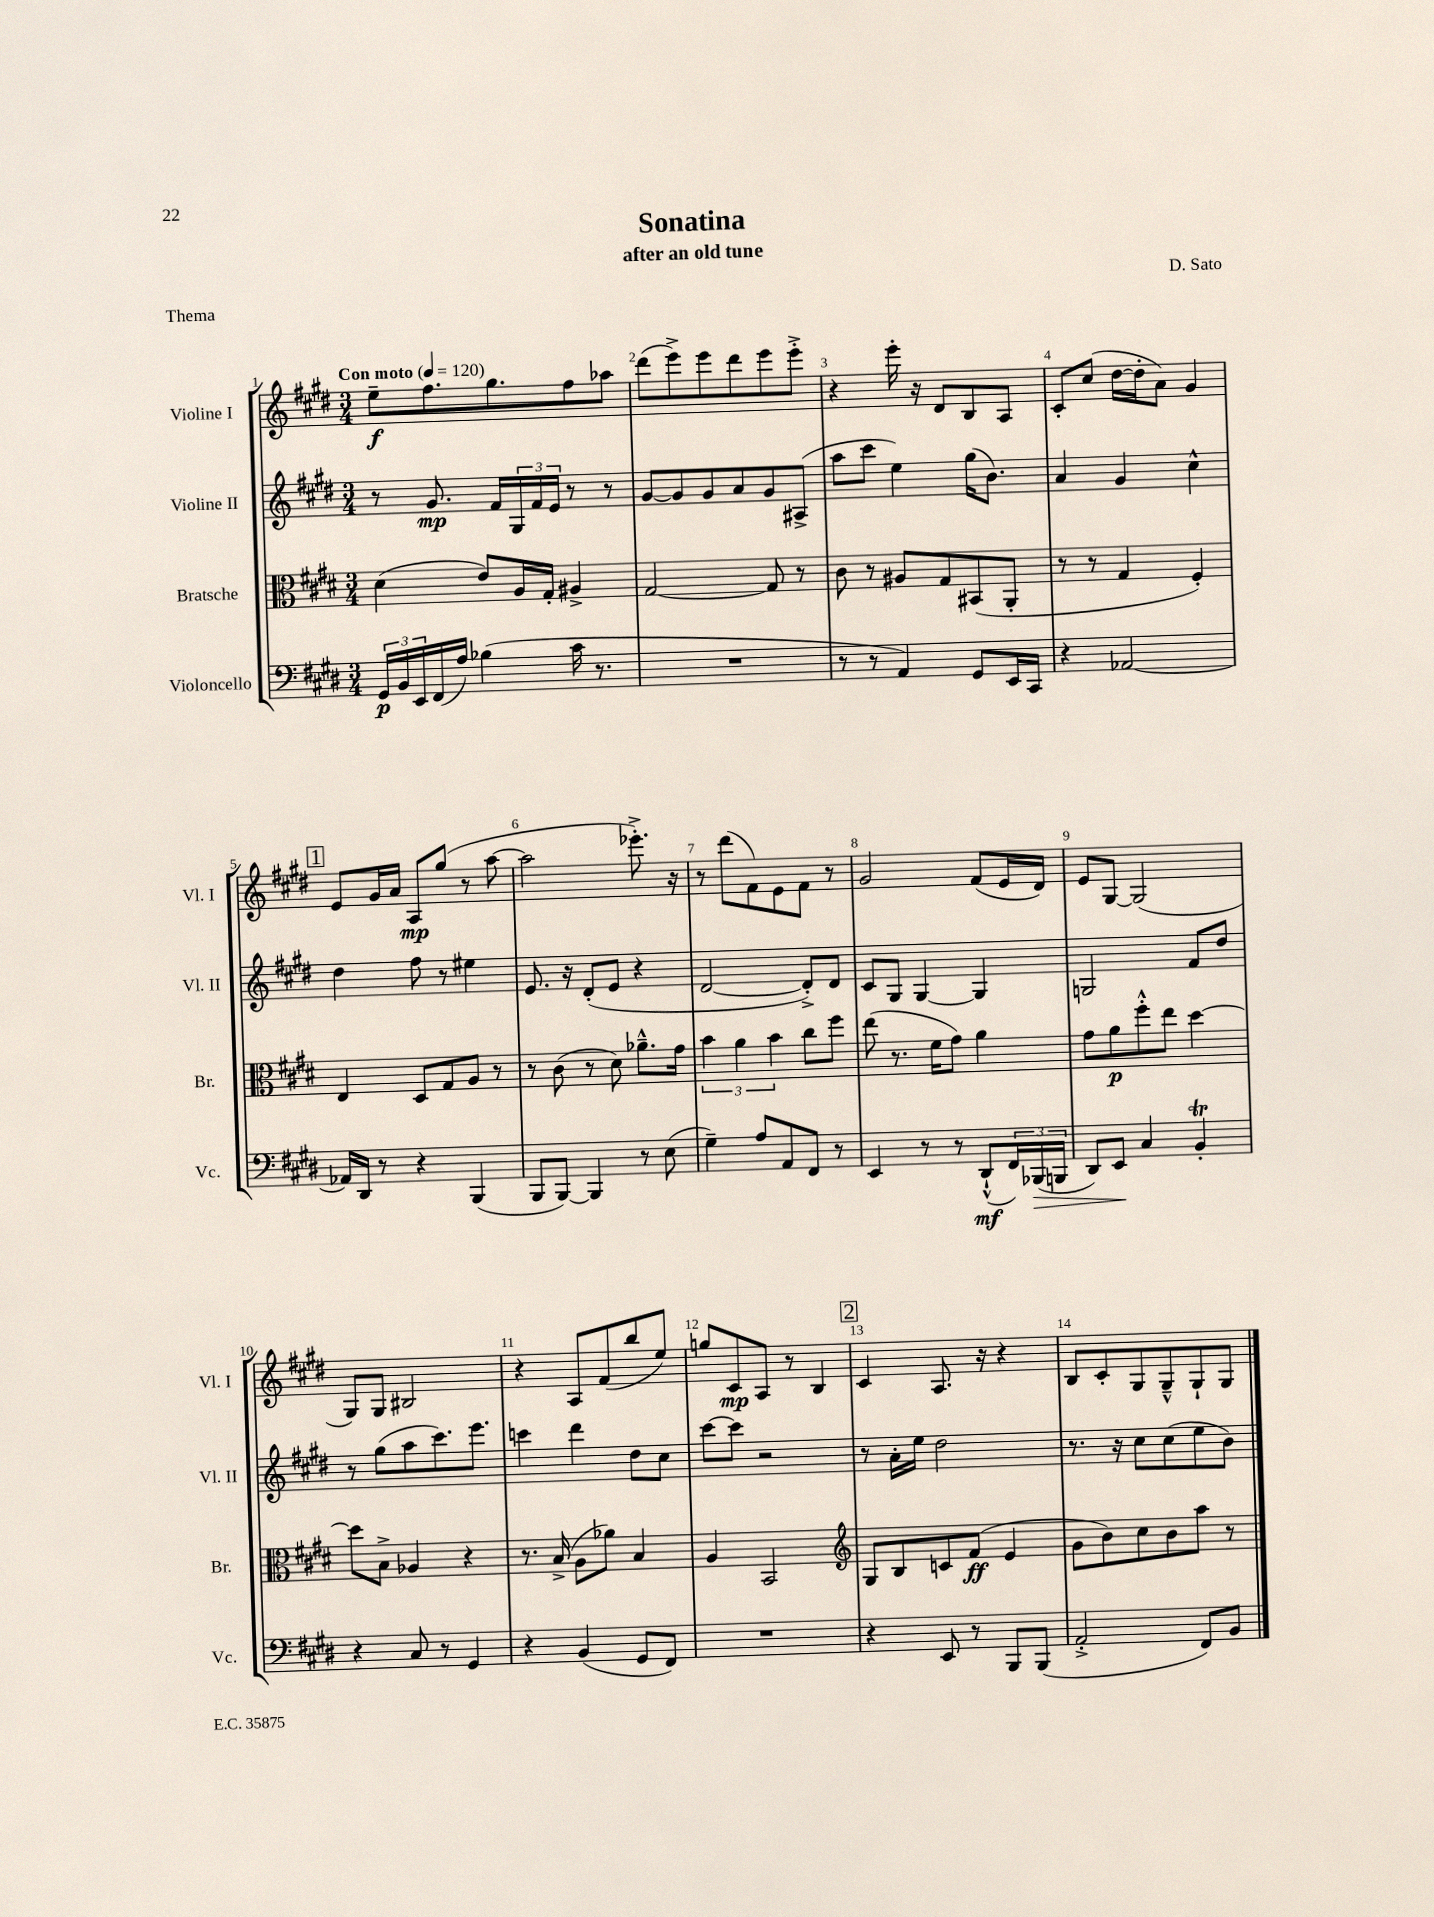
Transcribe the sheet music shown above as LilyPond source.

\header { title = "Sonatina" composer = "D. Sato" subtitle = "after an old tune" piece = "Thema" }
<<
\new StaffGroup <<
\new Staff = "s0" \with { instrumentName = "Violine I" shortInstrumentName = "Vl. I" } {
    \clef treble \key e \major \numericTimeSignature \time 3/4 \tempo "Con moto" 4 = 120
    e''8--\f fis''8. gis''8. fis''8 aes''8 |
    dis'''8( e'''8->) e'''8 dis'''8 e'''8 e'''8-.-> |
    r4 e'''16-. r16 dis'8 b8 a8 |
    cis'8-. cis''8( dis''16~ dis''16-. a'8) gis'4 |
    \mark \markup { \box "1" } e'8 gis'16 a'16 a8\mp gis''8( r8 a''8~ |
    a''2 ees'''8.-.->) r16 |
    r8 dis'''8( fis'8) e'8 fis'8 r8 |
    gis'2 fis'8( e'16 dis'16) |
    e'8 gis8~ gis2( |
    gis8) gis8 bis2 |
    r4 a8 fis'8( b''8 e''8) |
    g''8 cis'8\mp a8 r8 b4 |
    \mark \markup { \box "2" } cis'4 a8. r16 r4 |
    b8 cis'8-. gis8 gis8---^ gis8-! gis8 \bar "|." |
}
\new Staff = "s1" \with { instrumentName = "Violine II" shortInstrumentName = "Vl. II" } {
    \clef treble \key e \major \numericTimeSignature \time 3/4
    r8 gis'8.\mp fis'16 \tuplet 3/2 { gis16 fis'16 e'16 } r8 r8 |
    gis'8~ gis'8 gis'8 a'8 gis'8 ais8->( |
    a''8 cis'''8 e''4) gis''16( b'8.) |
    a'4 gis'4 cis''4-^ |
    \mark \markup { \box "1" } dis''4 fis''8 r8 eis''4 |
    e'8. r16 dis'8-.( e'8 r4 |
    dis'2~ dis'8-.->) dis'8 |
    cis'8 gis8 gis4~ gis4 |
    g2 fis'8 dis''8 |
    r8 gis''8( a''8 cis'''8.) e'''8. |
    c'''4 dis'''4 dis''8 cis''8 |
    cis'''8~ cis'''8 r2 |
    \mark \markup { \box "2" } r8 a'16-. e''16 dis''2 |
    r8. r16 cis''8 cis''8( e''8 b'8) \bar "|." |
}
\new Staff = "s2" \with { instrumentName = "Bratsche" shortInstrumentName = "Br." } {
    \clef alto \key e \major \numericTimeSignature \time 3/4
    dis'4( e'8) a16 gis16-. ais4-> |
    gis2~ gis8 r8 |
    cis'8 r8 ais8 gis8 bis,8( a,8-. |
    r8 r8 gis4 fis4-.) |
    \mark \markup { \box "1" } e4 dis8 gis8 a8 r8 |
    r8 cis'8( r8 dis'8) aes'8.---^ gis'16 |
    \tuplet 3/2 { b'4 a'4 b'4 } cis''8 fis''8 |
    e''8( r8. fis'16 gis'8) a'4 |
    gis'8 a'8\p fis''8-.-^ e''8 dis''4~ |
    dis''8 b8-> aes4 r4 |
    r8. b16->( a8 aes'8) b4 |
    a4 b,2 |
    \mark \markup { \box "2" } \clef treble gis8 b8 c'8 fis'8\ff( e'4 |
    gis'8 b'8) cis''8 b'8 a''8 r8 \bar "|." |
}
\new Staff = "s3" \with { instrumentName = "Violoncello" shortInstrumentName = "Vc." } {
    \clef bass \key e \major \numericTimeSignature \time 3/4
    \tuplet 3/2 { gis,16\p b,16 e,16 } fis,16( a16) bes4( cis'16 r8. |
    R2. |
    r8 r8 a,4) gis,8 e,16 cis,16 |
    r4 aes,2~ |
    \mark \markup { \box "1" } aes,16 dis,16 r8 r4 b,,4( |
    b,,8 b,,8~) b,,4 r8 e8( |
    gis4--) a8 a,8 fis,8 r8 |
    e,4 r8 r8 dis,8-!-^\mf( \tuplet 3/2 { fis,16) bes,,16\>( b,,16 } |
    dis,8) e,8\! cis4 b,4-.\trill |
    r4 cis8 r8 gis,4 |
    r4 b,4( gis,8 fis,8) |
    R2. |
    \mark \markup { \box "2" } r4 e,8 r8 b,,8 b,,8( |
    a,2-.-> fis,8) b,8 \bar "|." |
}
>>
>>
\layout { \context { \Score \override BarNumber.break-visibility = ##(#f #t #t) barNumberVisibility = #all-bar-numbers-visible } }
